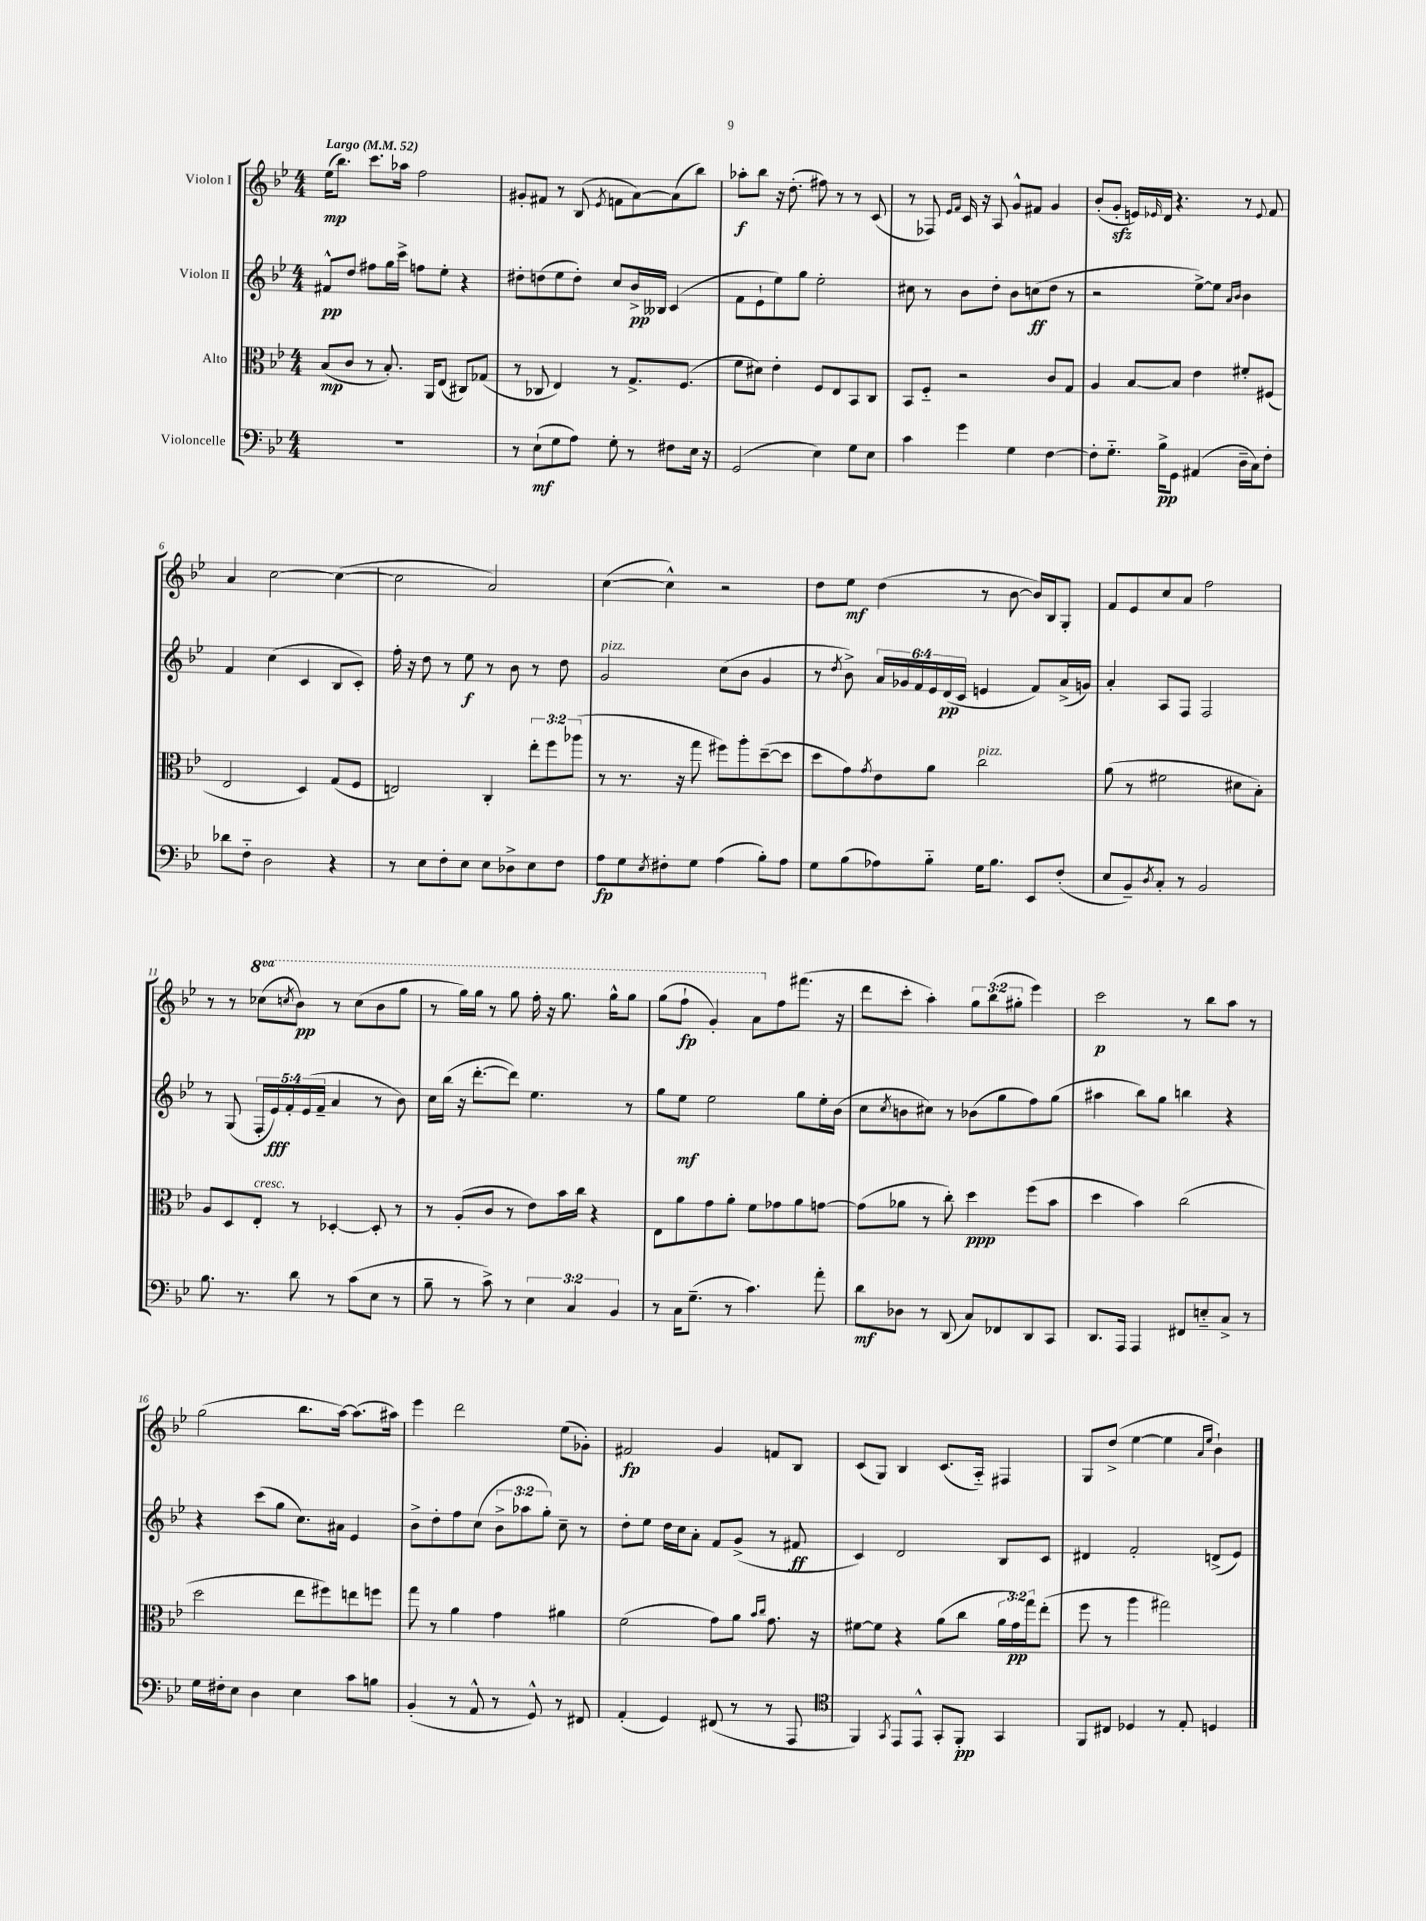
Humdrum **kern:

**kern	**dynam	**kern	**dynam	**kern	**dynam	**kern	**dynam
*part4	*part4	*part3	*part3	*part2	*part2	*part1	*part1
*staff4	*staff4	*staff3	*staff3	*staff2	*staff2	*staff1	*staff1
*I"Violoncelle	*	*I"Alto	*	*I"Violon II	*	*I"Violon I	*
*clefF4	*	*clefC3	*	*clefG2	*	*clefG2	*
*k[b-e-]	*	*k[b-e-]	*	*k[b-e-]	*	*k[b-e-]	*
*M4/4	*	*M4/4	*	*M4/4	*	*M4/4	*
*MM52	*	*MM52	*	*MM52	*	*MM52	*
=1	=1	=1	=1	=1	=1	=1	=1
!	!	!	!	!	!	!LO:TX:a:B:t=Largo	!
1r	.	(8B-/L	mp	8f#X^^/L	pp	(16ee-\KL	mp
.	.	.	.	.	.	8.bb-\J)	.
.	.	8c/J	.	8dd/J	.	.	.
.	.	8r	.	8ff#X\L	.	8.ccc\L	.
.	.	8.B-'/)	.	16gg\L	.	.	.
.	.	.	.	16ccc^\JJ	.	16aa-X\Jk	.
.	.	.	.	8ffn\L	.	2ff\	.
.	.	16AA/KL	.	.	.	.	.
.	.	(8E-/J	.	8ee-'\J	.	.	.
.	.	8C#X/L)	.	4r	.	.	.
.	.	(8G-X/J	.	.	.	.	.
=2	=2	=2	=2	=2	=2	=2	=2
8r	.	8r	.	8dd#X'\L	.	8g#X'/L	.
(8E-`\L	mf	8C-X/	.	(8ddn\	.	8f#X/J	.
8G\	.	4E-/)	.	8ee-\	.	8r	.
8A\J)	.	.	.	8dd'\J)	.	(8B-/	.
.	.	.	.	.	.	8qe-/	.
8G'\	.	8r	.	8cc/L	.	8fn\L	.
8r	.	8.G^/L	.	16b-^/L	pp	[8a\)	.
.	.	.	.	16B--X/JJ	.	.	.
8F#X\L	.	.	.	(4c/	.	(8a\]	.
.	.	(8.F/J	.	.	.	.	.
16E-\Jk	.	.	.	.	.	8bb-\J)	.
16r	.	.	.	.	.	.	.
=3	=3	=3	=3	=3	=3	=3	=3
(2GG/	.	8f\L	.	8f\L	.	8aa-X'\L	f
.	.	8d#X\J)	.	8e-`\	.	8bb-\J	.
.	.	4e-'\	.	8ee-\)	.	16r	.
.	.	.	.	.	.	(8.dd'\	.
.	.	.	.	8gg\J	.	.	.
4E-\)	.	8F/L	.	2ee-'\	.	8ff#X\)	.
.	.	8E-/	.	.	.	8r	.
8G\L	.	8BB-/	.	.	.	8r	.
8E-\J	.	8C/J	.	.	.	(8c/	.
=4	=4	=4	=4	=4	=4	=4	=4
4c\	.	8BB-/L	.	8cc#X\	.	8r	.
.	.	8F/J	.	8r	.	8F-X/)	.
.	.	.	.	.	.	16qqe-/LL	.
.	.	.	.	.	.	16qqf/JJ	.
4g\	.	2r	.	8b-\L	.	16c/	.
.	.	.	.	.	.	16r	.
.	.	.	.	8dd'\J	.	8A/	.
4G\	.	.	.	8b-\L	.	8g^^/L	.
.	.	.	.	(8ccn\	ff	8f#X/J	.
[4F\	.	8c/L	.	8dd\J	.	4g/	.
.	.	8G/J	.	8r	.	.	.
=5	=5	=5	=5	=5	=5	=5	=5
8F'\L]	.	4A/	.	2r	.	(8b-'/L	.
8.G\J	.	.	.	.	.	8gzz'/J	.
.	.	[8B-/L	.	.	.	16en/LL)	.
.	.	.	.	.	.	16qqe-X/	.
16B-^\KL	pp	.	.	.	.	16d/JJ	.
8GG\J	.	8B-/J]	.	.	.	4.r	.
(4AA#X/	.	4e-\	.	[8ee-^\L)	.	.	.
.	.	.	.	8ee-\J]	.	.	.
.	.	.	.	16qqa/LL	.	.	.
.	.	.	.	16qqb-/JJ	.	.	.
16D~\LL	.	8f#X'/L	.	4b-\	.	8r	.
16C\J)	.	.	.	.	.	.	.
.	.	.	.	.	.	8qqe-/	.
8F'\J	.	(8F#X/J	.	.	.	8f/	.
!!LO:LB:g=z
=6	=6	=6	=6	=6	=6	=6	=6
8d-X\L	.	2E-/	.	4f/	.	4a/	.
8F\J	.	.	.	.	.	.	.
2D\	.	.	.	(4cc\	.	[2cc\	.
.	.	4D/)	.	4c/	.	.	.
4r	.	(8G/L	.	8B-/L	.	(4cc\_	.
.	.	8F/J	.	8c'/J)	.	.	.
=7	=7	=7	=7	=7	=7	=7	=7
8r	.	2En/)	.	16ff'\	.	2cc\]	.
.	.	.	.	16r	.	.	.
8E-\L	.	.	.	8dd\	.	.	.
8F'\	.	.	.	8r	.	.	.
8E-\J	.	.	.	8ee-\	f	.	.
8E-\L	.	4C'/	.	8r	.	2a/)	.
8D-X^\	.	.	.	8b-\	.	.	.
8E-\	.	12ee-'\L	.	8r	.	.	.
.	.	12ff\	.	.	.	.	.
8F\J	.	.	.	8dd\	.	.	.
.	.	(12aa-X\J	.	.	.	.	.
=8	=8	=8	=8	=8	=8	=8	=8
!	!	!	!	!LO:TX:a:i:t=pizz.	!	!	!
8A\L	fp	8r	.	2g/	.	([4cc\	.
8G\	.	8.r	.	.	.	.	.
8qE-/	.	.	.	.	.	.	.
8F#X'\	.	.	.	.	.	4cc^^\])	.
.	.	16r	.	.	.	.	.
8G\J	.	8gg\	.	.	.	.	.
(4A\	.	8ff#X\L)	.	(8cc\L	.	2r	.
.	.	8aa'\	.	8b-\J	.	.	.
8B-'\L)	.	([8dd~\	.	4g/	.	.	.
8A\J	.	8dd\J]	.	.	.	.	.
=9	=9	=9	=9	=9	=9	=9	=9
8G\L	.	8dd\L	.	8r	.	8dd\L	.
.	.	.	.	8qdd/	.	.	.
(8B-\	.	8g\)	.	8b-^\)	.	8ee-\J	mf
.	.	8qg/	.	.	.	.	.
8A-X\)	.	8e-\	.	24a/LL	.	(4dd\	.
.	.	.	.	24g-X/	.	.	.
.	.	.	.	24f/	.	.	.
8B-\J	.	8a\J	.	24e-/	.	.	.
.	.	.	.	(24d/	pp	.	.
.	.	.	.	24c/JJ	.	.	.
!	!	!LO:TX:a:i:t=pizz.	!	!	!	!	!
16G\KL	.	2cc\	.	4en/	.	8r	.
8.B-\J	.	.	.	.	.	.	.
.	.	.	.	.	.	[8b-\	.
8EE-/L	.	.	.	8f/L)	.	16b-/LL])	.
.	.	.	.	.	.	16B-/J	.
(8F'/J	.	.	.	(16a^/L	.	8G'/J	.
.	.	.	.	16gn/JJ)	.	.	.
=10	=10	=10	=10	=10	=10	=10	=10
8E-/L	.	(8a\	.	4a'/	.	8f/L	.
8BB-~/)	.	8r	.	.	.	8e-/	.
8qD/	.	.	.	.	.	.	.
8C'/J	.	2f#X\	.	8A/L	.	8cc/	.
8r	.	.	.	8F/J	.	8a/J	.
2BB-/	.	.	.	2F/	.	2ff\	.
.	.	8d#X\L	.	.	.	.	.
.	.	8B-'\J)	.	.	.	.	.
!!LO:LB:g=z
=11	=11	=11	=11	=11	=11	=11	=11
8.B-\	.	8A/L	.	8r	.	8r	.
.	.	8D/	.	(8G/	.	8r	.
8.r	.	.	.	.	.	.	.
*	*	*	*	*	*	*8va	*
!	!	!LO:TX:a:i:t=cresc.	!	!	!	!	!
.	.	8E-'/J	.	20F'/LL	.	(8ccc-X\L	.
.	.	.	.	20e-/)	fff	.	.
.	.	.	.	20f'/	.	.	.
.	.	.	.	.	.	8qcccn/	.
8d\	.	8r	.	.	.	8bb-\J)	pp
.	.	.	.	(20e-/	.	.	.
.	.	.	.	20f~/JJ	.	.	.
8r	.	[4D-X'/	.	4a/	.	8r	.
(8c\L	.	.	.	.	.	(8ccc\L	.
8E-\J	.	8D-'/]	.	8r	.	8bb-\	.
8r	.	8r	.	8b-\)	.	8ggg\J	.
=12	=12	=12	=12	=12	=12	=12	=12
8B-~\	.	8r	.	16cc\LL	.	8r	.
.	.	.	.	(16bb-\JJ	.	.	.
8r	.	(8A'/L	.	16r	.	16ggg\LL)	.
.	.	.	.	[8.ddd'\L	.	16ggg\JJ	.
8c^\)	.	8c/J	.	.	.	8r	.
8r	.	8r	.	8ddd\J])	.	8ggg\	.
6E-\	.	8e-\L)	.	4.ee-\	.	16fff'\	.
.	.	.	.	.	.	16r	.
.	.	16b-\L	.	.	.	8.ggg\	.
6C/	.	.	.	.	.	.	.
.	.	16cc\JJ	.	.	.	.	.
.	.	4r	.	.	.	.	.
.	.	.	.	.	.	16ggg^^\KL	.
6BB-/	.	.	.	.	.	.	.
.	.	.	.	8r	.	8ggg\J	.
=13	=13	=13	=13	=13	=13	=13	=13
8r	.	8E-\L	.	8gg\L	.	(8ggg\L	.
16C\KL	.	8a\	.	8ee-\J	mf	8fff`\J	fp
(8.G~\J	.	.	.	.	.	.	.
.	.	8g\	.	2ee-\	.	4gg'/)	.
8r	.	8a'\J	.	.	.	.	.
4.c\)	.	8f\L	.	.	.	8aa\L	.
*	*	*	*	*	*	*X8va	*
.	.	8g-X\	.	.	.	8ff\	.
.	.	8a\	.	8gg\L	.	(8.fff#X\J	.
8a'\	.	[8gn\J	.	16ee-'\L	.	.	.
.	.	.	.	(16b-\JJ	.	16r	.
=14	=14	=14	=14	=14	=14	=14	=14
8d\L	mf	(8g\L]	.	8cc\L	.	8ddd\L	.
.	.	.	.	8qcc/	.	.	.
8D-X\J	.	8a-X\J	.	8bn\	.	8ccc'\J	.
8r	.	8r	.	8cc#X\J)	.	4aa'\)	.
(8DD/	.	8cc'\)	.	8r	.	.	.
8C/L)	.	4dd\	ppp	(8b-X\L	.	12gg\L	.
.	.	.	.	.	.	(12bb-\	.
8FF-X/	.	.	.	8gg\	.	.	.
.	.	.	.	.	.	12gg#X'\J	.
8DD/	.	(8ff\L	.	8ff\)	.	4eee-\)	.
8CC/J	.	8b-\J	.	(8gg\J	.	.	.
=15	=15	=15	=15	=15	=15	=15	=15
8.DD/L	.	4dd\	.	4aa#X\	.	2ccc\	p
16AAA/Jk	.	.	.	.	.	.	.
4AAA/	.	4b-\)	.	8bb-\L)	.	.	.
.	.	.	.	8gg\J	.	.	.
8FF#X/L	.	(2cc\	.	4bbn\	.	8r	.
8En/	.	.	.	.	.	8bb-\L	.
8C^/J	.	.	.	4r	.	8aa\J	.
8r	.	.	.	.	.	8r	.
!!LO:LB:g=z
=16	=16	=16	=16	=16	=16	=16	=16
16G\LL	.	2dd\	.	4r	.	(2gg\	.
16F#X'\J	.	.	.	.	.	.	.
8E-\J	.	.	.	.	.	.	.
4D\	.	.	.	(8ccc\L	.	.	.
.	.	.	.	8gg\J	.	.	.
4E-\	.	8ee-\L	.	8.cc\L)	.	8.bb-\L	.
.	.	8ff#X\)	.	.	.	.	.
.	.	.	.	16a#X\Jk	.	[16aa\Jk)	.
8c\L	.	8een\	.	4e-/	.	(8.aa\L]	.
8Bn\J	.	8ffn\J	.	.	.	.	.
.	.	.	.	.	.	16aa#X\Jk)	.
=17	=17	=17	=17	=17	=17	=17	=17
(4BB-'/	.	8gg\	.	8b-^\L	.	4eee-\	.
.	.	8r	.	8dd'\	.	.	.
8r	.	4a\	.	8ff\	.	2ddd\	.
8AA^^/	.	.	.	(8cc\J	.	.	.
8r	.	4g\	.	12b-^\L	.	.	.
.	.	.	.	12aa-X\	.	.	.
8GG^^/)	.	.	.	.	.	.	.
.	.	.	.	12gg'\J)	.	.	.
8r	.	4a#X\	.	8cc~\	.	(8ee-\L	.
8FF#X/	.	.	.	8r	.	8g-X'\J)	.
=18	=18	=18	=18	=18	=18	=18	=18
(4AA'/	.	(2f\	.	8dd'\L	.	2f#X/	fp
.	.	.	.	8ee-\J	.	.	.
4GG/)	.	.	.	16dd\LL	.	.	.
.	.	.	.	16cc\J	.	.	.
.	.	.	.	8a'\J	.	.	.
(8FF#X/	.	8g\L)	.	8f/L	.	4g/	.
8r	.	8a\J	.	(8g^/J	.	.	.
.	.	16qqb-/LL	.	.	.	.	.
.	.	16qqcc/JJ	.	.	.	.	.
8r	.	8.g\	.	8r	.	8fn/L	.
8AAA/	.	.	.	8f#X/	ff	8B-/J	.
.	.	16r	.	.	.	.	.
=19	=19	=19	=19	=19	=19	=19	=19
*clefC4	*	*	*	*	*	*	*
4FF/)	.	[8f#X\L	.	4c/)	.	(8c/L	.
.	.	8f#\J]	.	.	.	8G/J)	.
8qGG/	.	.	.	.	.	.	.
8EE-/L	.	4r	.	2d/	.	4B-/	.
8EE-^^/J	.	.	.	.	.	.	.
8GG'/L	.	(8a\L	.	.	.	(8.c/L	.
8FF'/J	pp	8cc\J	.	.	.	.	.
.	.	.	.	.	.	16A/Jk)	.
4GG/	.	24a\LL	.	8B-/L	.	4F#X/	.
.	.	24g\)	pp	.	.	.	.
.	.	24gg\J	.	.	.	.	.
.	.	(8ee-'\J	.	8c/J	.	.	.
=20	=20	=20	=20	=20	=20	=20	=20
8FF/L	.	8ff\	.	4d#X/	.	8G/L	.
8C#X/J	.	8r	.	.	.	(8dd^/J	.
4D-X/	.	4aa\	.	2f'/	.	[4ee-\	.
8r	.	2gg#X\)	.	.	.	4ee-\]	.
8E-'/	.	.	.	.	.	.	.
.	.	.	.	.	.	16qqa/LL	.
.	.	.	.	.	.	16qqee-/JJ	.
4Dn/	.	.	.	(8dn^/L	.	4b-`\)	.
.	.	.	.	8e-/J)	.	.	.
==	==	==	==	==	==	==	==
*-	*-	*-	*-	*-	*-	*-	*-
